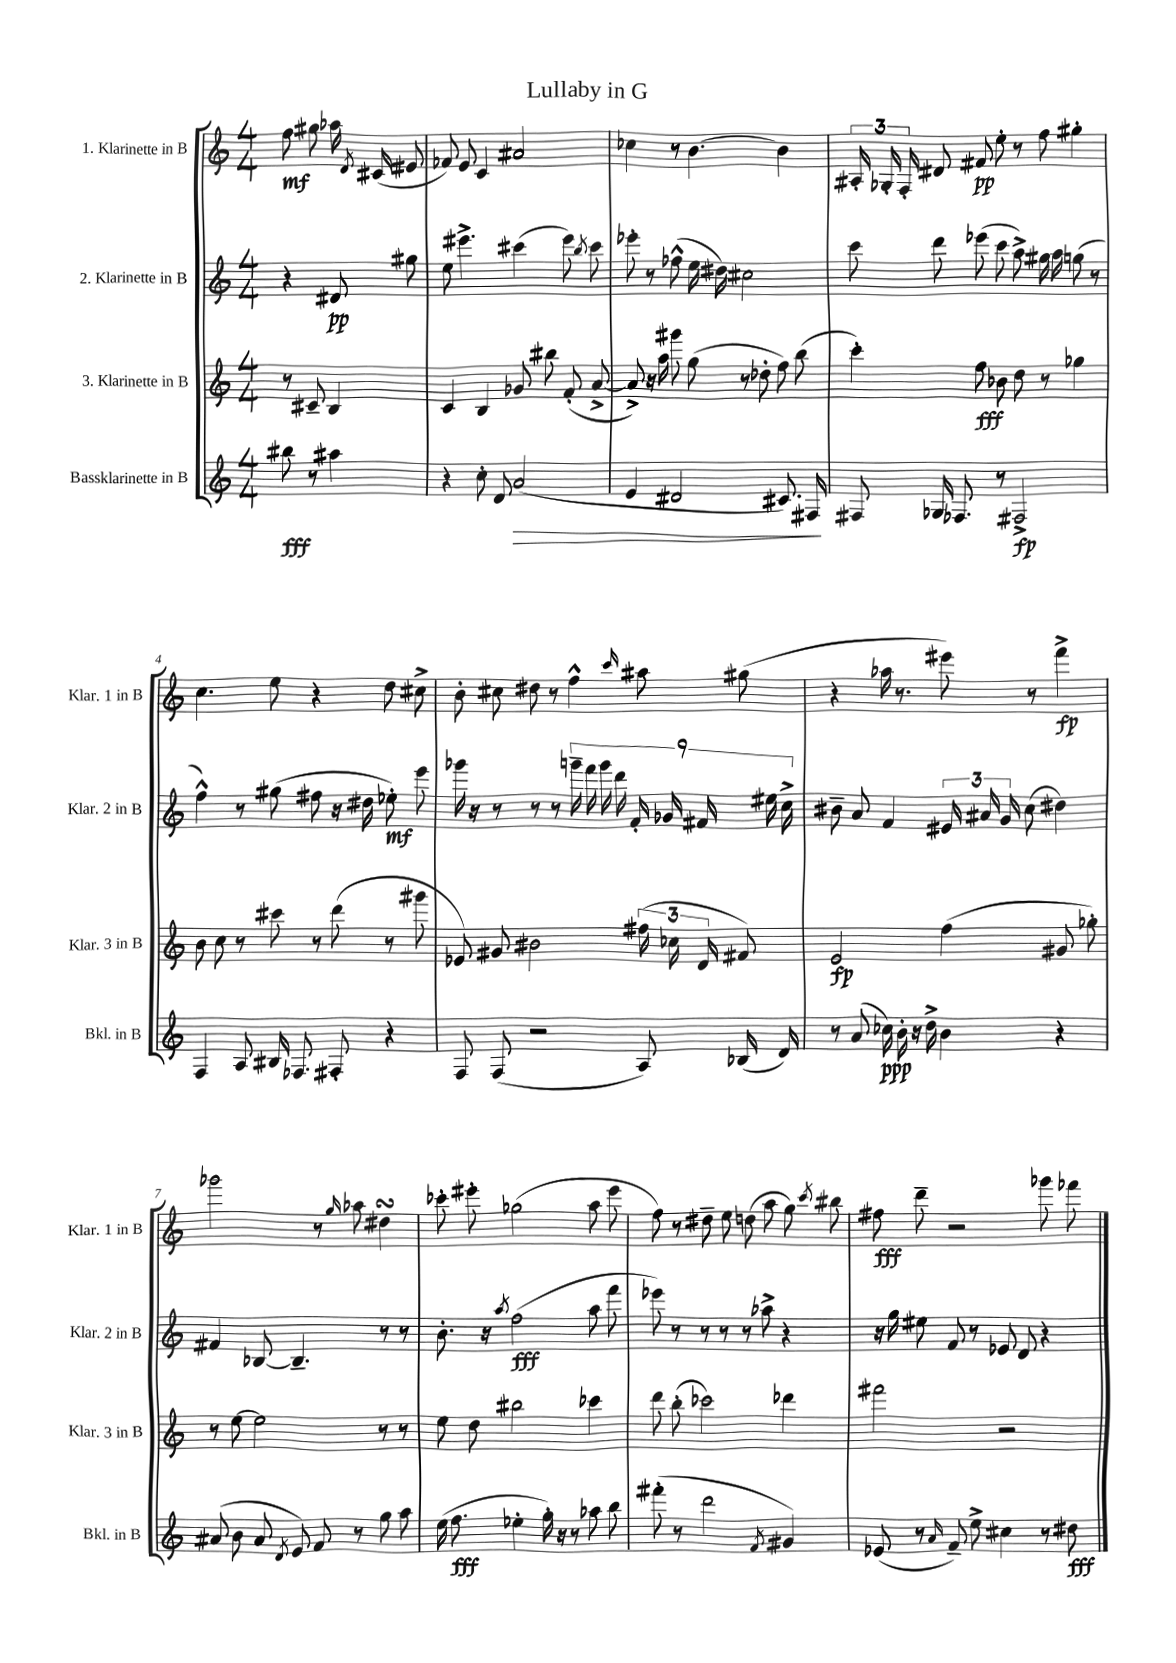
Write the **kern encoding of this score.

**kern	**dynam	**kern	**dynam	**kern	**dynam	**kern	**dynam
*part4	*part4	*part3	*part3	*part2	*part2	*part1	*part1
*staff4	*staff4	*staff3	*staff3	*staff2	*staff2	*staff1	*staff1
*I"Bassklarinette in B	*	*I"3. Klarinette in B	*	*I"2. Klarinette in B	*	*I"1. Klarinette in B	*
*I'Bkl. in B	*	*I'Klar. 3 in B	*	*I'Klar. 2 in B	*	*I'Klar. 1 in B	*
*clefG2	*	*clefG2	*	*clefG2	*	*clefG2	*
*k[]	*	*k[]	*	*k[]	*	*k[]	*
*M4/4	*	*M4/4	*	*M4/4	*	*M4/4	*
=	=	=	=	=	=	=	=
8bb#X\	fff	8r	.	4r	.	8ff\	mf
8r	.	8c#X~/	.	.	.	8gg#X\	.
4aa#X\	.	4B/	.	8d#X/	pp	16aa-X\	.
.	.	.	.	.	.	8qd/	.
.	.	.	.	.	.	(16c#X/	.
.	.	.	.	8gg#X\	.	8e#X/	.
=1	=1	=1	=1	=1	=1	=1	=1
4r	.	4c/	.	8ee\	.	8f-X/)	.
.	.	.	.	4.eee#X^\	.	8e/	.
8cc'\	.	4B/	.	.	.	4c/	.
8d/	.	.	.	.	.	.	.
!	!LO:HP:b	!	!	!	!	!	!
(2a/	>	8g-X/	.	(4ccc#X\	.	2a#X/	.
.	.	8bb#X\	.	.	.	.	.
.	.	(8f'/	.	8eee#\)	.	.	.
.	.	.	.	8qbb/	.	.	.
.	.	[8a^/	.	8ccc#\	.	.	.
=2	=2	=2	=2	=2	=2	=2	=2
4e/	.	8a^/])	.	8eee-X'\	.	4cc-X\	.
.	.	16r	.	8r	.	.	.
.	.	16aa\	.	.	.	.	.
2d#X/	.	8ggg#X\	.	(8ff-X^^\	.	8r	.
.	.	(8gg\	.	16ee\	.	[4.b\	.
.	.	.	.	16dd#X\)	.	.	.
.	.	8r	.	2cc#X\	.	.	.
.	.	8dd-X'\	.	.	.	.	.
8.c#X/)	.	8ff\)	.	.	.	4b\]	.
.	.	(8bb\	.	.	.	.	.
16F#X/	.	.	.	.	.	.	.
.	]	.	.	.	.	.	.
=3	=3	=3	=3	=3	=3	=3	=3
8F#X/	.	4ccc'\)	.	8ccc\	.	24A#X'/	.
.	.	.	.	.	.	24G-X'/	.
.	.	.	.	.	.	24F'/	.
16G-X/	.	.	.	8ddd\	.	8d#X/	.
8.F-X/	.	.	.	.	.	.	.
.	.	8ff\	fff	(8eee-X\	.	8f#X/	pp
8r	.	8b-X\	.	8ccc\	.	8ee'\	.
2F#X^/	fp	8dd\	.	8aa^\)	.	8r	.
.	.	8r	.	16gg#X\	.	8ff\	.
.	.	.	.	16aa\	.	.	.
.	.	4gg-X\	.	(8ggn\	.	4gg#X'\	.
.	.	.	.	8r	.	.	.
!!LO:LB:g=z
=4	=4	=4	=4	=4	=4	=4	=4
4F/	.	8b\	.	4ff^^\)	.	4.cc\	.
.	.	8cc\	.	.	.	.	.
8A/	.	8r	.	8r	.	.	.
16B#X/	.	8ccc#X\	.	(8gg#X\	.	8ee\	.
8.F-X/	.	.	.	.	.	.	.
.	.	8r	.	8ff#X\	.	4r	.
8F#X'/	.	(8ddd\	.	16r	.	.	.
.	.	.	.	16dd#X\	.	.	.
4r	.	8r	.	8ee-X'\)	mf	8dd\	.
.	.	8ggg#X\	.	8eee\	.	8cc#X^\	.
=5	=5	=5	=5	=5	=5	=5	=5
8F/	.	8e-X/)	.	16ggg-X\	.	8b'\	.
.	.	.	.	16r	.	.	.
(8F/	.	8g#X/	.	8r	.	8cc#X\	.
2r	.	2b#X\	.	8r	.	8dd#X\	.
.	.	.	.	8r	.	8r	.
.	.	.	.	18gggn~\	.	4ff^^\	.
.	.	.	.	18fff\	.	.	.
.	.	.	.	18ggg\	.	.	.
.	.	.	.	18ddd\	.	.	.
.	.	.	.	18f'/	.	.	.
.	.	.	.	.	.	16qqccc/	.
8A/)	.	(24ff#X\	.	.	.	8aa#X\	.
.	.	.	.	18g-X/	.	.	.
.	.	24cc-X\	.	.	.	.	.
.	.	24d/	.	18f#X/	.	.	.
(16B-X/	.	8f#X/)	.	.	.	(8gg#X\	.
.	.	.	.	18ee#X\	.	.	.
16d/)	.	.	.	.	.	.	.
.	.	.	.	18cc^\	.	.	.
=6	=6	=6	=6	=6	=6	=6	=6
8r	.	2e/	fp	8b#X~\	.	4r	.
(8a/	.	.	.	8a/	.	.	.
16cc-X\)	ppp	.	.	4f/	.	16aa-X\	.
16b'\	.	.	.	.	.	8.r	.
16r	.	.	.	.	.	.	.
16dd^\	.	.	.	.	.	.	.
4b\	.	(4ff\	.	24e#X/	.	8eee#X\)	.
.	.	.	.	24a#X/	.	.	.
.	.	.	.	24g/	.	.	.
.	.	.	.	(8cc\	.	8r	.
4r	.	8g#X/	.	4dd#X\)	.	4fff^\	fp
.	.	8gg-X'\)	.	.	.	.	.
!!LO:LB:g=z
=7	=7	=7	=7	=7	=7	=7	=7
(8a#X/	.	8r	.	4f#X/	.	2ggg-X\	.
8b\	.	[8ee\	.	.	.	.	.
8a#/	.	2ee\]	.	[8B-X/	.	.	.
8qd/	.	.	.	.	.	.	.
8e/)	.	.	.	4.B-~/]	.	.	.
8f/	.	.	.	.	.	8r	.
.	.	.	.	.	.	16qqgg/	.
8r	.	.	.	.	.	8aa-X\	.
8gg\	.	8r	.	8r	.	4dd#XsSsS\	.
8aa\	.	8r	.	8r	.	.	.
=8	=8	=8	=8	=8	=8	=8	=8
(16ee\	.	8ee\	.	8.b'\	.	8ccc-X'\	.
8.ff\	fff	.	.	.	.	.	.
.	.	8dd\	.	.	.	8eee#X'\	.
.	.	.	.	16r	.	.	.
.	.	.	.	8qaa/	.	.	.
4ee-X'\	.	2bb#X\	.	(2ff\	fff	(2gg-X\	.
16gg'\)	.	.	.	.	.	.	.
16r	.	.	.	.	.	.	.
8r	.	.	.	.	.	.	.
8aa-X\	.	4ccc-X\	.	8aa\	.	8aa\	.
8bb\	.	.	.	8fff\	.	8eee#\	.
=9	=9	=9	=9	=9	=9	=9	=9
(8fff#X'\	.	8ddd\	.	8eee-X\)	.	8ff\)	.
8r	.	(8bb'\	.	8r	.	8r	.
2ddd\	.	2ccc-X\)	.	8r	.	8dd#X~\	.
.	.	.	.	8r	.	8ee\	.
.	.	.	.	8r	.	(8ddn\	.
.	.	.	.	8aa-X^\	.	8aa\	.
8qf/	.	.	.	.	.	.	.
4g#X/)	.	4ddd-X\	.	4r	.	8gg\)	.
.	.	.	.	.	.	8qccc/	.
.	.	.	.	.	.	8bb#X\	.
=10	=10	=10	=10	=10	=10	=10	=10
(8e-X/	.	2fff#X\	.	16r	.	8ff#X\	fff
.	.	.	.	16gg\	.	.	.
8r	.	.	.	8ee#X\	.	8ddd~\	.
16qqa/	.	.	.	.	.	.	.
8f~/)	.	.	.	8f/	.	2r	.
8ee^\	.	.	.	8r	.	.	.
4cc#X\	.	2r	.	8e-X/	.	.	.
.	.	.	.	8d/	.	.	.
8r	.	.	.	4r	.	8ggg-X\	.
8dd#X\	fff	.	.	.	.	8fff-X\	.
==	==	==	==	==	==	==	==
*-	*-	*-	*-	*-	*-	*-	*-
